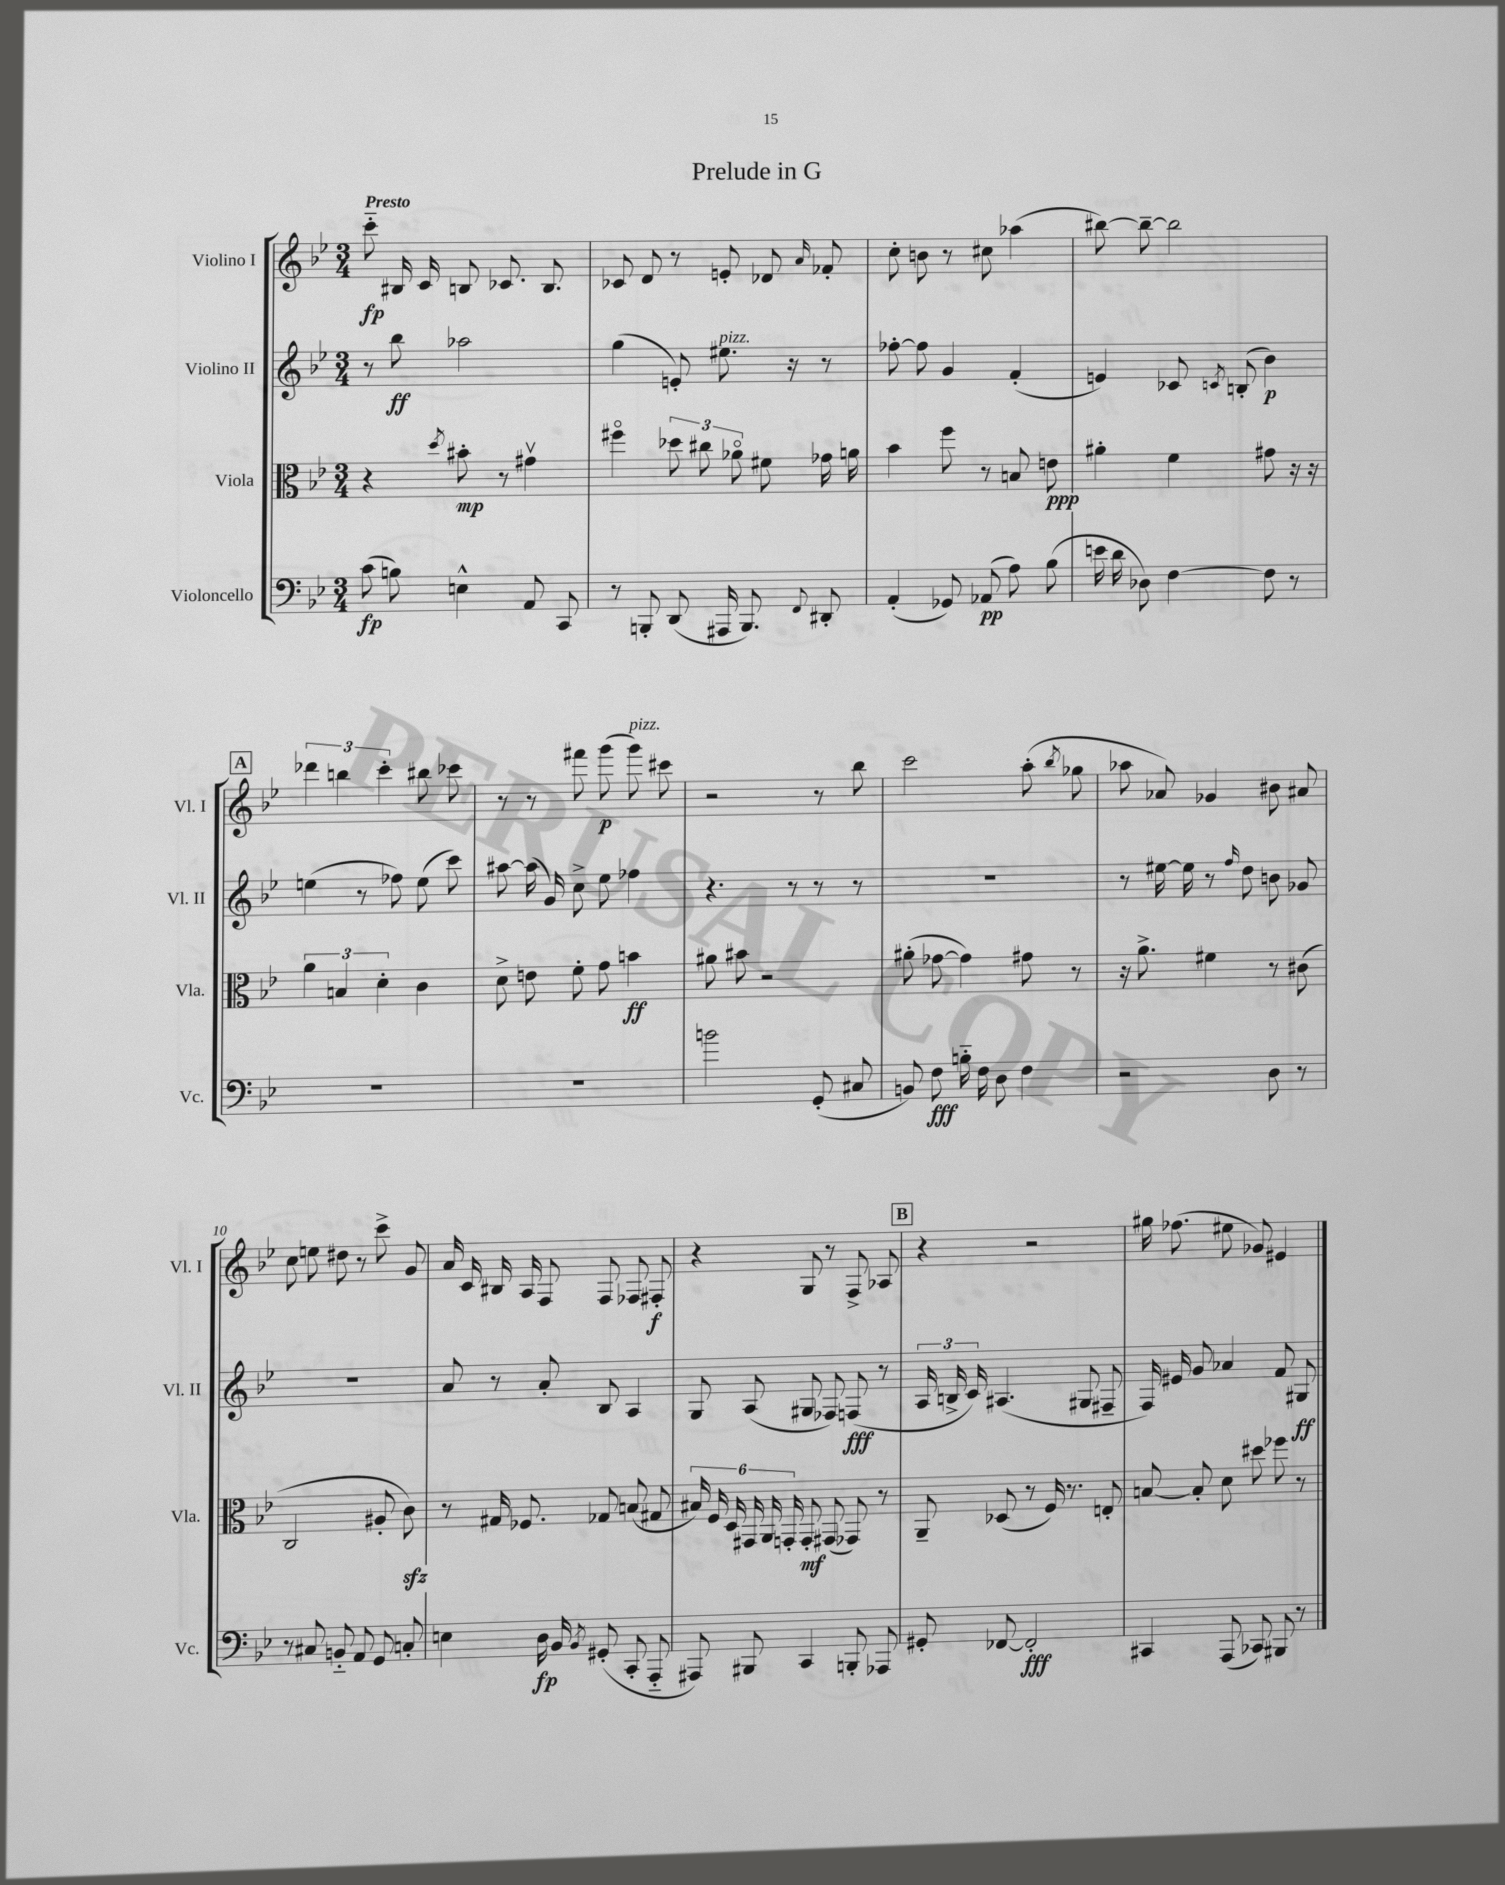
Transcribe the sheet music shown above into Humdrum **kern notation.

**kern	**kern	**kern	**kern
*staff4	*staff3	*staff2	*staff1
*clefF4	*clefC3	*clefG2	*clefG2
*k[b-e-]	*k[b-e-]	*k[b-e-]	*k[b-e-]
*M3/4	*M3/4	*M3/4	*M3/4
(8c	4r	8r	8ccc'~
8B)	.	8bb-	16B#
.	.	.	16c
.	8qdd	.	.
4E^^	8b#'	2aa-	8B
.	8r	.	8.c-
8AA	4g#v	.	.
.	.	.	8.B
8CC	.	.	.
=	=	=	=
8r	4ff#o	(4gg	8c-
8BBB'	.	.	8d
(8DD	12dd-	8e')	8r
.	12cc#	.	.
16AAA#	.	8.ee#	8e'
.	12a-o	.	.
8.BBB)	.	.	.
.	8f#	.	8d-
.	.	16r	.
8qqFF	.	.	16qqa
8DD#'	16g-	8r	8f-'
.	16a	.	.
=	=	=	=
(4AA'	4b-	[8ff-'	8cc'
.	.	8ff-]	8b
8GG-)	8ff	4g	8r
(8AA-	8r	.	8cc#
8A)	8B	(4f'	(4aa-
(8B-	8e	.	.
=	=	=	=
16e	4a#'	4e)	[8bb#)
16d	.	.	.
8D-)	.	.	8bb#~_
[4F	4f	8c-	2bb#]
.	.	8qc	.
.	.	(8B'	.
8F]	8g#	4b-)	.
8r	16r	.	.
.	16r	.	.
=	=	=	=
2.r	6a	(4ee	6ddd-
.	6B	.	6bb
.	.	8r	.
.	6d'	.	6ccc'
.	.	8ff-)	.
.	4c	(8ee	8bb#
.	.	8ccc)	8ccc-
=	=	=	=
2.r	8d^	[8aa#	8r
.	8e	(16aa#]	8r
.	.	16g)	.
.	8f'	8cc^	8fff#
.	8g	8ee-	(8ggg
.	4b	4ff-	8ggg)
.	.	.	8ccc#
=	=	=	=
2b	8a#	4.r	2r
.	8b#	.	.
.	2r	.	.
.	.	8r	.
(8GG'	.	8r	8r
8C#	.	8r	8bb-
=	=	=	=
8BB)	(8a#'	2.r	2ccc
8F	[8g-	.	.
16B'~	4g-])	.	.
16F	.	.	.
8D	.	.	.
4F	8g#	.	(8aa'
.	.	.	8qbb-
.	8r	.	8gg-
=	=	=	=
2r	16r	8r	8aa-
.	8.a^	.	.
.	.	[16ee#	8a-)
.	.	16ee#]	.
.	4f#	8r	4g-
.	.	16qqff	.
.	.	8dd	.
8D	8r	8b	8b#
8r	(8c#	8g-	8a#
=	=	=	=
8r	2C	2.r	8cc
8C#	.	.	8ee
8BB'~	.	.	8dd#
8AA	.	.	8r
8GG	8A#'	.	8ccc^
8C'	8c)	.	8g
=	=	=	=
4E	8r	8a	16a
.	.	.	16c
.	16G#	8r	16B#
.	8.F-	.	16A
16D	.	8a'	8F
16BB-	.	.	.
8qBB-	.	.	.
(8GG#'	8G-	8B-	8F
8CC'	(8B	4A	8F-
8AAA'~	8G#	.	8F#'
=	=	=	=
8AAA#)	24B#)	8G	4r
.	24F	.	.
.	24D	.	.
8BBB#	24GG#	(8A	.
.	24AA	.	.
.	24GG'	.	.
4CC	8GG'	8G#	8G
.	(8GG#	8F-)	8r
8BBB'	8GG-)	(8F	8F^
8AAA-	8r	8r	8A-
=	=	=	=
8GG#'	8AA~	24A	4r
.	.	24B^	.
.	.	24c)	.
[8FF-	(8D-	(4.A#	.
2FF-']	8r	.	2r
.	16F)	.	.
.	8.r	.	.
.	.	8G#	.
.	8E'	8F#~	.
=	=	=	=
4CC#	[8B	16F)	16gg#
.	.	16e#	(8.ff-
.	8B']	8g	.
(8AAA	8d	4a-	8ee#
8CC-)	8dd#	.	8g-)
8BBB#	8ff-	8f	4e#
8r	8r	8G#	.
==	==	==	==
*-	*-	*-	*-
